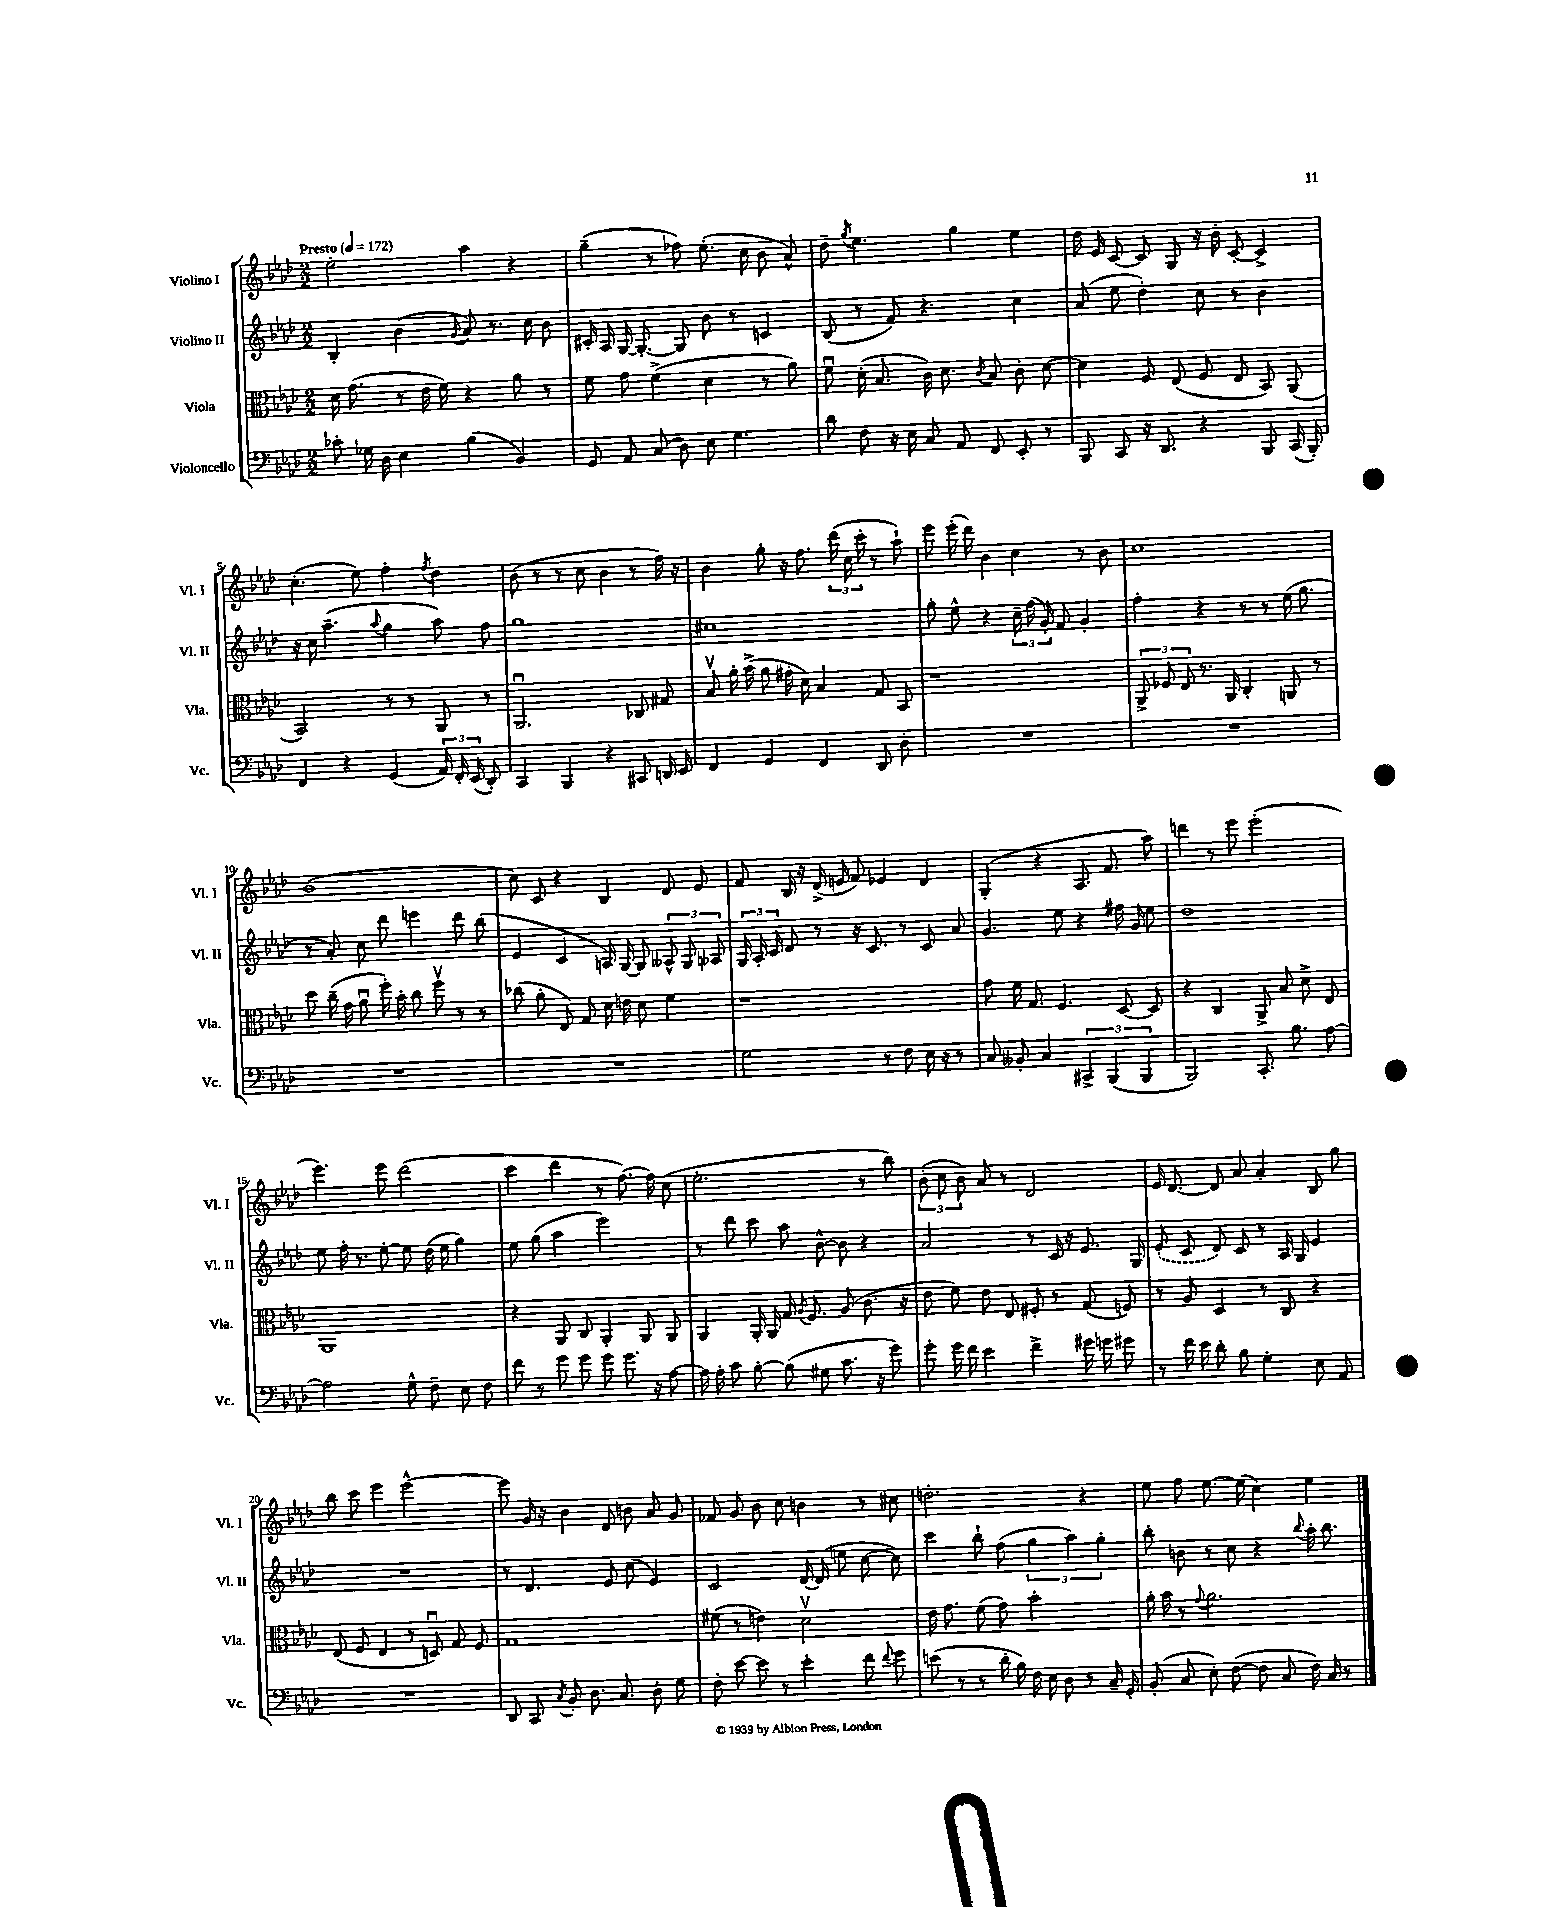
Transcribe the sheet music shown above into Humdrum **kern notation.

**kern	**kern	**kern	**kern
*staff4	*staff3	*staff2	*staff1
*clefF4	*clefC3	*clefG2	*clefG2
*k[b-e-a-d-]	*k[b-e-a-d-]	*k[b-e-a-d-]	*k[b-e-a-d-]
*M2/2	*M2/2	*M2/2	*M2/2
*MM172	*MM172	*MM172	*MM172
8c-'	16d-	4B-'	2ee-'
.	(8.g	.	.
16G-	.	.	.
16D-	.	.	.
4E-	8r	(4b-	.
.	16e-	.	.
.	16f)	.	.
.	.	8qg	.
(4B-	4r	8a-)	4aa-
.	.	8.r	.
4BB-)	8a-	.	4r
.	.	16cc	.
.	8r	8b-	.
=	=	=	=
8GG	8f	16c#'	(4gg~
.	.	16A-	.
8AA-	8g	[16G	.
.	.	8.G'_	.
(8C	(4f^	.	8r
8D-)	.	8G]	8ff-)
8E-	4d-	8b-	(8.ee-'
4.G	.	8r	.
.	.	.	16cc
.	8r	4c	8b-
.	8a-)	.	8a-^^)
=	=	=	=
8d-	8fu	(8B-	8dd-~
.	.	.	8qgg
8F	(16d-'	8r	4.ee-
.	8.B-	.	.
16r	.	8f)	.
16E-	.	.	.
8C	16c)	4.r	.
.	8.d-	.	.
8AA-	.	.	4gg
.	8qc	.	.
8FF	8B-	.	.
8EE-'	8c'	4cc	4ee-
8r	[8d-	.	.
=	=	=	=
8BBB-	4d-]	(8a-	16dd-
.	.	.	16e-
8CC	.	8ee-	[8c
16r	8F	4dd-')	8c]
8.DD-	.	.	.
.	(8E-	.	8G
4r	8F	8cc	16r
.	.	.	16b-'
.	8E-	8r	[8c'
8BBB-	8BB-)	4b-	4c^]
(16CC	(8AA-	.	.
16BBB-')	.	.	.
=	=	=	=
4FF	2BB-)	16r	(4.cc'
.	.	16cc	.
.	.	(4.aa-~	.
4r	.	.	.
.	.	.	8ee-)
.	.	8qqaa-	.
(4GG	8r	4gg	4ff'
.	8r	.	.
.	.	.	8qff
24AA-)	8AA-	8aa-)	4dd-
24FF'	.	.	.
(24EE-	.	.	.
8DD-')	8r	8ff	.
=	=	=	=
4CC	2.AA-u	1gg	(8b-
.	.	.	8r
4BBB-	.	.	8r
.	.	.	8cc
4r	.	.	4b-
8CC#	8C-	.	8r
16DD	8G#	.	16ff)
16EE-	.	.	16r
=	=	=	=
4FF	8B-v	1cc#	4b-
.	16a-'	.	.
.	(16b-^	.	.
4GG	8a-	.	8gg'
.	16g#'	.	16r
.	16d-)	.	8.ff
4FF	4B-	.	.
.	.	.	(24ddd-
.	.	.	24cc
.	.	.	24ccc'
8DD-	8G	.	8r
8D-'	8BB-	.	8aa-`)
=	=	=	=
1r	1r	8gg'	8eee-
.	.	8ee-^^	(16eee-'
.	.	.	16ddd-)
.	.	4r	4b-
.	.	24cc~	4cc
.	.	(24ff	.
.	.	24g')	.
.	.	8f	.
.	.	4g'	8r
.	.	.	8b-
=	=	=	=
1r	12AA-^	4ff'	1cc
.	12F-	.	.
.	12E-	.	.
.	8.r	4r	.
.	16AA-	.	.
.	4C'	8r	.
.	.	8r	.
.	8AA	(16ee-	.
.	.	8.gg	.
.	8r	.	.
=	=	=	=
1r	8dd-	8r	(1b-
.	(16cc~	8a-')	.
.	16g	.	.
.	8a-u	8cc	.
.	16ff')	8ddd-	.
.	16b-'	.	.
.	8cc	4eee	.
.	8ffv	.	.
.	8r	8ddd-	.
.	8r	(8bb-	.
=	=	=	=
1r	(8cc-	4e-	8cc)
.	8a-'	.	8c
.	8E-)	4c	4r
.	8G	.	.
.	16d-	16A)	4B-
.	16e	[16G	.
.	8d-	8G]	.
.	4f	12A--^^	8d-
.	.	12G	.
.	.	.	8e-
.	.	12A-	.
=	=	=	=
2G	1r	24G	8f
.	.	24A-'	.
.	.	24c	.
.	.	8d-	16B-
.	.	.	16r
.	.	8r	(16d-^
.	.	.	16e
.	.	16r	8f)
.	.	8.c	.
8r	.	.	4e-
8F	.	8r	.
16E-	.	8c	4d-
16r	.	.	.
8r	.	8a-	.
=	=	=	=
8C	8g	4.g	(4G'
8BB--'	16f	.	.
.	8.G	.	.
4C	.	.	4r
.	4.F	8ee-	.
6CC#^	.	4r	8.A-
(6BBB-	.	.	.
.	.	.	8.f
.	[8D-	16ff#	.
.	.	16g	.
6BBB-	.	.	.
.	8D-]	8ee-	8aa-)
=	=	=	=
2BBB-)	4r	1dd-	4ddd
.	4C	.	8r
.	.	.	8eee-
8.CC'	8AA-^	.	(2eee-'
.	8B-	.	.
8.B-	.	.	.
.	8d-^	.	.
[8A-	8E-	.	.
=	=	=	=
2A-]	1AA-	8ee-	4.eee-)
.	.	16ff'	.
.	.	8.r	.
.	.	[8ee-'	8eee-
8G^^	.	8ee-]	(2ddd-
8F~	.	(16dd-	.
.	.	16ee-	.
8E-	.	4gg)	.
8F	.	.	.
=	=	=	=
8f	4r	8ee-	4ccc
8r	.	(8gg	.
8g	8AA-	4aa-	4ddd-
8g	8C	.	.
8g	4AA-'	2eee-)	8r
8.g	.	.	[8.ff)
.	8AA-	.	.
16r	.	.	16ff]
[8A-	8AA-	.	(8cc
=	=	=	=
16A-]	4AA-	8r	2.ee-'
16A-'	.	.	.
8c	.	8ddd-	.
[8B-'	16AA-'	8ccc	.
.	16AA-	.	.
(8B-]	16G	8aa-	.
.	8qA-	.	.
.	8.F	.	.
8G#	.	[8b-^^	.
8.c	(8A-	8b-]	.
.	8.c	4r	8r
16r	.	.	.
8g)	.	.	8bb-)
.	16r	.	.
=	=	=	=
8g'	8e-	2a-	(12b-'
.	.	.	12cc
16g	8f)	.	.
.	.	.	12b-)
16f	.	.	.
4e-	8e-	.	8a-
.	8E-	.	8r
4f^	8F#'	8r	2d-
.	8r	16c	.
.	.	16r	.
16g#	(8G	8.e-	.
16g	.	.	.
8g#	8F)	.	.
.	.	16G	.
=	=	=	=
8r	8r	(8e-'	16e-
.	.	.	[8.d-
16f	8A-	8c	.
16e-	.	.	.
8d-'	4D-	8d-)	8d-]
8B-	.	8c	8a-
4G'	8r	8r	4a-'
.	8C	16A-	.
.	.	16G	.
8E-	4r	4e-	8B-
8AA-	.	.	8gg
=	=	=	=
1r	(8E-	1r	8bb-
.	8F	.	8ccc
.	4E-	.	4eee-
.	8r	.	[2eee-^^
.	8Du)	.	.
.	8G	.	.
.	8F	.	.
=	=	=	=
8DD-	1G	8r	8eee-]
8CC	.	4.d-	16g
.	.	.	16r
8qC	.	.	.
8BB-'	.	.	4b-
8.D-	.	.	.
.	.	8e-	8d-
8.C	.	.	.
.	.	(8cc	8b
8D-'	.	4e-)	8a-
8G	.	.	8g
=	=	=	=
8F'	(8f#	2c	8f-
[8e-	8r	.	8g
8e-]	4e)	.	8b-
8r	.	.	8cc
4e-'	2d-v	[16d-	4b
.	.	(16d-]	.
.	.	8ee	.
8f	.	[8cc	8r
8qqf	.	.	.
8g	.	8cc])	8cc#
=	=	=	=
(8e	16e-	4ccc	2.dd'
.	8.g	.	.
8r	.	.	.
8r	(8f	8bb-`	.
16d-'	8g)	(8ff	.
16B-)	.	.	.
16F	2b-'	6gg	.
16E-	.	.	.
8D-	.	.	.
.	.	6aa-)	.
8r	.	.	4r
.	.	6gg'	.
16C~	.	.	.
16GG'	.	.	.
=	=	=	=
(8BB-'	16a-'	8bb-'	8ee-
.	16b-	.	.
8C	8r	8b	8ff
.	8qqg	.	.
8E-')	2.a-	8r	[8.ee-
([8F	.	8cc	.
.	.	.	(16ee-]
8F]	.	4r	4cc)
8C	.	.	.
.	.	8qqbb-	.
16F)	.	16aa-'	4ee-
16C	.	8.bb-	.
8r	.	.	.
==	==	==	==
*-	*-	*-	*-
